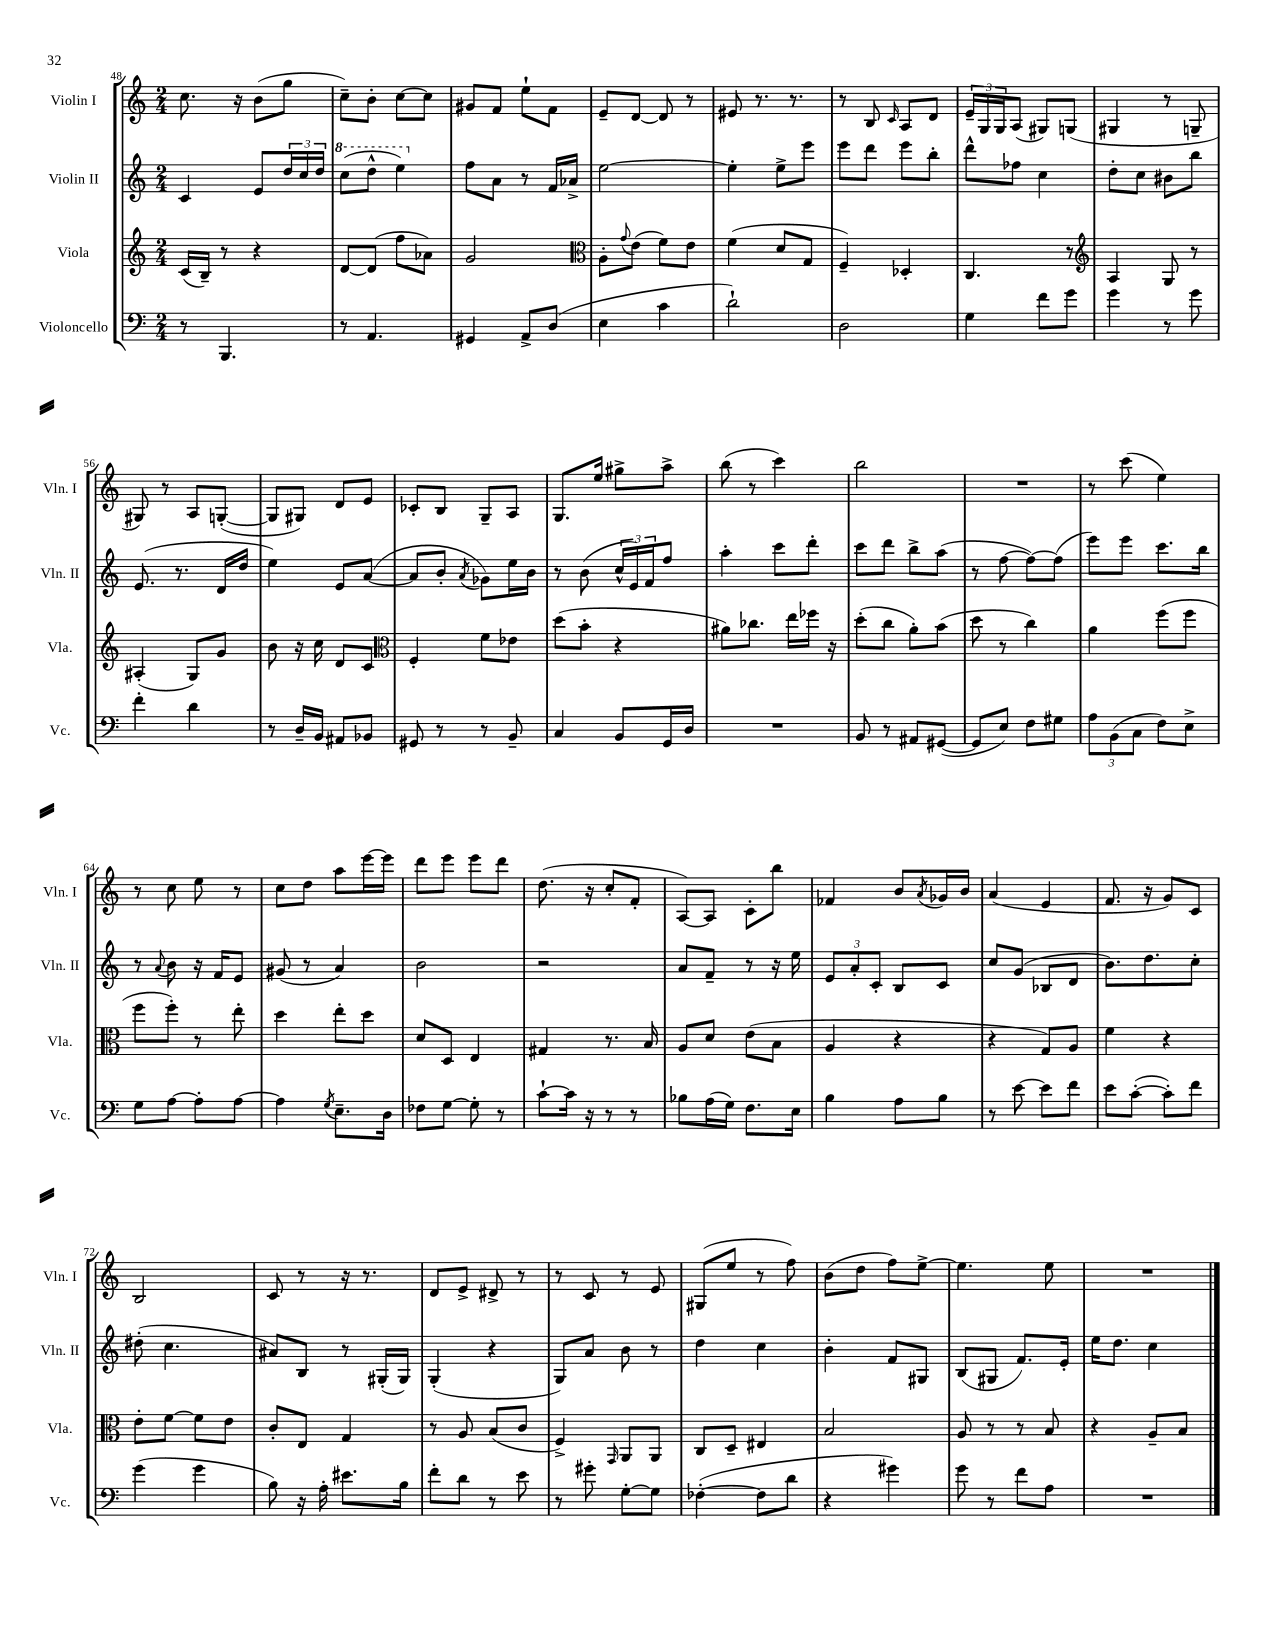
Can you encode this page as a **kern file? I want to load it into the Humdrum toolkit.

**kern	**kern	**kern	**kern
*staff4	*staff3	*staff2	*staff1
*clefF4	*clefG2	*clefG2	*clefG2
*k[]	*k[]	*k[]	*k[]
*M2/4	*M2/4	*M2/4	*M2/4
8r	(16c	4c	8.cc
.	16B~)	.	.
4.BBB	8r	.	.
.	.	.	16r
.	4r	8e	(8b
.	.	24dd	8gg
.	.	24cc	.
.	.	24dd	.
=	=	=	=
8r	[8d	(8ccc	8cc~)
4.AA	(8d]	8ddd^^	8b'
.	8ff	4eee)	[8cc
.	8a-)	.	8cc]
=	=	=	=
4GG#	2g	8ff	8g#
.	.	8a	8f
8AA^	.	8r	8ee`
(8D	.	16f	8f
.	.	16a-^	.
=	=	=	=
*	*clefC3	*	*
4E	8A'	[2ee	8e~
.	8qqg	.	.
.	(8e	.	[8d
4c	8f)	.	8d]
.	8e	.	8r
=	=	=	=
2d`)	(4f	4ee']	8e#
.	.	.	8.r
.	8d	8ee^	.
.	.	.	8.r
.	8G	8eee	.
=	=	=	=
2D	4F~)	8eee	8r
.	.	8ddd	8B
.	.	.	16qqc
.	4D-'	8eee	8A
.	.	8bb'	8d
=	=	=	=
4G	4.C	8ddd^^	24e~
.	.	.	24G
.	.	.	24G
.	.	8ff-	(8A
8f	.	4cc	8G#)
8g	8r	.	(8G
=	=	=	=
*	*clefG2	*	*
4g	4A	8dd'	4G#
.	.	8cc	.
8r	8G	8b#	8r
8g	8r	8bb	8G~
=	=	=	=
4f'	(4A#'	(8.e	8G#)
.	.	.	8r
.	.	8.r	.
4d	8G)	.	8A
.	8g	16d	([8G'
.	.	16dd	.
=	=	=	=
8r	8b	4ee)	8G]
16D~	16r	.	8G#)
16BB	16cc	.	.
8AA#	8d	8e	8d
8BB-	8c	([8a	8e
=	=	=	=
*	*clefC3	*	*
8GG#	4F'	8a]	8c-'
8r	.	8b'	8B
.	.	8qa	.
8r	8f	8g-)	8G~
8BB~	8e-	16ee	8A
.	.	16b	.
=	=	=	=
4C	(8dd	8r	8.G
.	8b'	(8b	.
.	.	.	16ee
8BB	4r	24cc^^	8gg#^
.	.	24e)	.
.	.	24f	.
16GG	.	8ff	8aa^
16D	.	.	.
=	=	=	=
2r	8a#)	4aa'	(8bb
.	8.cc-	.	8r
.	.	8ccc	4ccc)
.	16ee	.	.
.	16ff-	8ddd'	.
.	16r	.	.
=	=	=	=
8BB	(8dd'	8ccc	2bb
8r	8cc	8ddd	.
8AA#	8a')	8bb^	.
([8GG#	(8b	(8aa	.
=	=	=	=
8GG#]	8dd	8r	2r
8E)	8r	[8ff	.
8F	4cc)	8ff_)	.
8G#	.	(8ff]	.
=	=	=	=
12A	4a	8eee)	8r
(12BB	.	.	.
.	.	8eee	(8ccc
12C	.	.	.
8F)	(8ff	8.ccc	4ee)
8E^	8ff	.	.
.	.	16bb	.
=	=	=	=
8G	8ff	8r	8r
.	.	8qqa	.
[8A	8ff')	8b	8cc
8A']	8r	16r	8ee
.	.	16f	.
[8A	8ee'	8e	8r
=	=	=	=
4A]	4dd	(8g#	8cc
.	.	8r	8dd
8qG	.	.	.
8.E~	8ee'	4a)	8aa
.	8dd	.	[16eee
16D	.	.	16eee]
=	=	=	=
8F-	8d	2b	8ddd
[8G	8D	.	8eee
8G']	4E	.	8eee
8r	.	.	8ddd
=	=	=	=
[8c`	4G#	2r	(8.dd
16c]	.	.	.
16r	.	.	16r
8r	8.r	.	8cc'
8r	.	.	8f'
.	16B	.	.
=	=	=	=
8B-	8A	8a	[8A)
(16A	8d	8f~	8A]
16G)	.	.	.
8.F	(8e	8r	8c'
.	8B	16r	8bb
16E	.	16ee	.
=	=	=	=
4B	4A	12e	4f-
.	.	12a'	.
.	.	12c'	.
8A	4r	8B	8b
.	.	.	8qa
8B	.	8c	16g-
.	.	.	16b
=	=	=	=
8r	4r	8cc	(4a
[8e	.	(8g	.
8e]	8G)	8B-	4e
8f	8A	8d	.
=	=	=	=
8e	4f	8.b)	8.f
([8c'	.	.	.
.	.	8.dd	16r
8c'])	4r	.	8g)
8f	.	8cc'	8c
=	=	=	=
(4g	8e'	(8dd#'	2B
.	[8f	4.cc	.
4g	8f]	.	.
.	8e	.	.
=	=	=	=
8B)	8c'	8a#)	8c
16r	8E	8B	8r
16A'	.	.	.
8.e#	4G	8r	16r
.	.	.	8.r
.	.	(16G#'	.
16B	.	16G#)	.
=	=	=	=
8f'	8r	(4G'	8d
8d	8A	.	8e^
8r	(8B	4r	8d#^
8e	8c	.	8r
=	=	=	=
8r	4F^)	8G)	8r
8g#'	.	8a	8c
.	16qqGG	.	.
[8G'	8AA	8b	8r
8G]	8AA	8r	8e
=	=	=	=
([4F-'	8C	4dd	(8G#
.	8D~	.	8ee
8F-]	4E#	4cc	8r
8d	.	.	8ff)
=	=	=	=
4r	2B	4b'	(8b
.	.	.	8dd
4g#)	.	8f	8ff)
.	.	8G#	[8ee^
=	=	=	=
8g	8A	(8B	4.ee]
8r	8r	8G#	.
8f	8r	8.f)	.
8A	8B	.	8ee
.	.	16e'	.
=	=	=	=
2r	4r	16ee	2r
.	.	8.dd	.
.	8A~	4cc	.
.	8B	.	.
==	==	==	==
*-	*-	*-	*-
